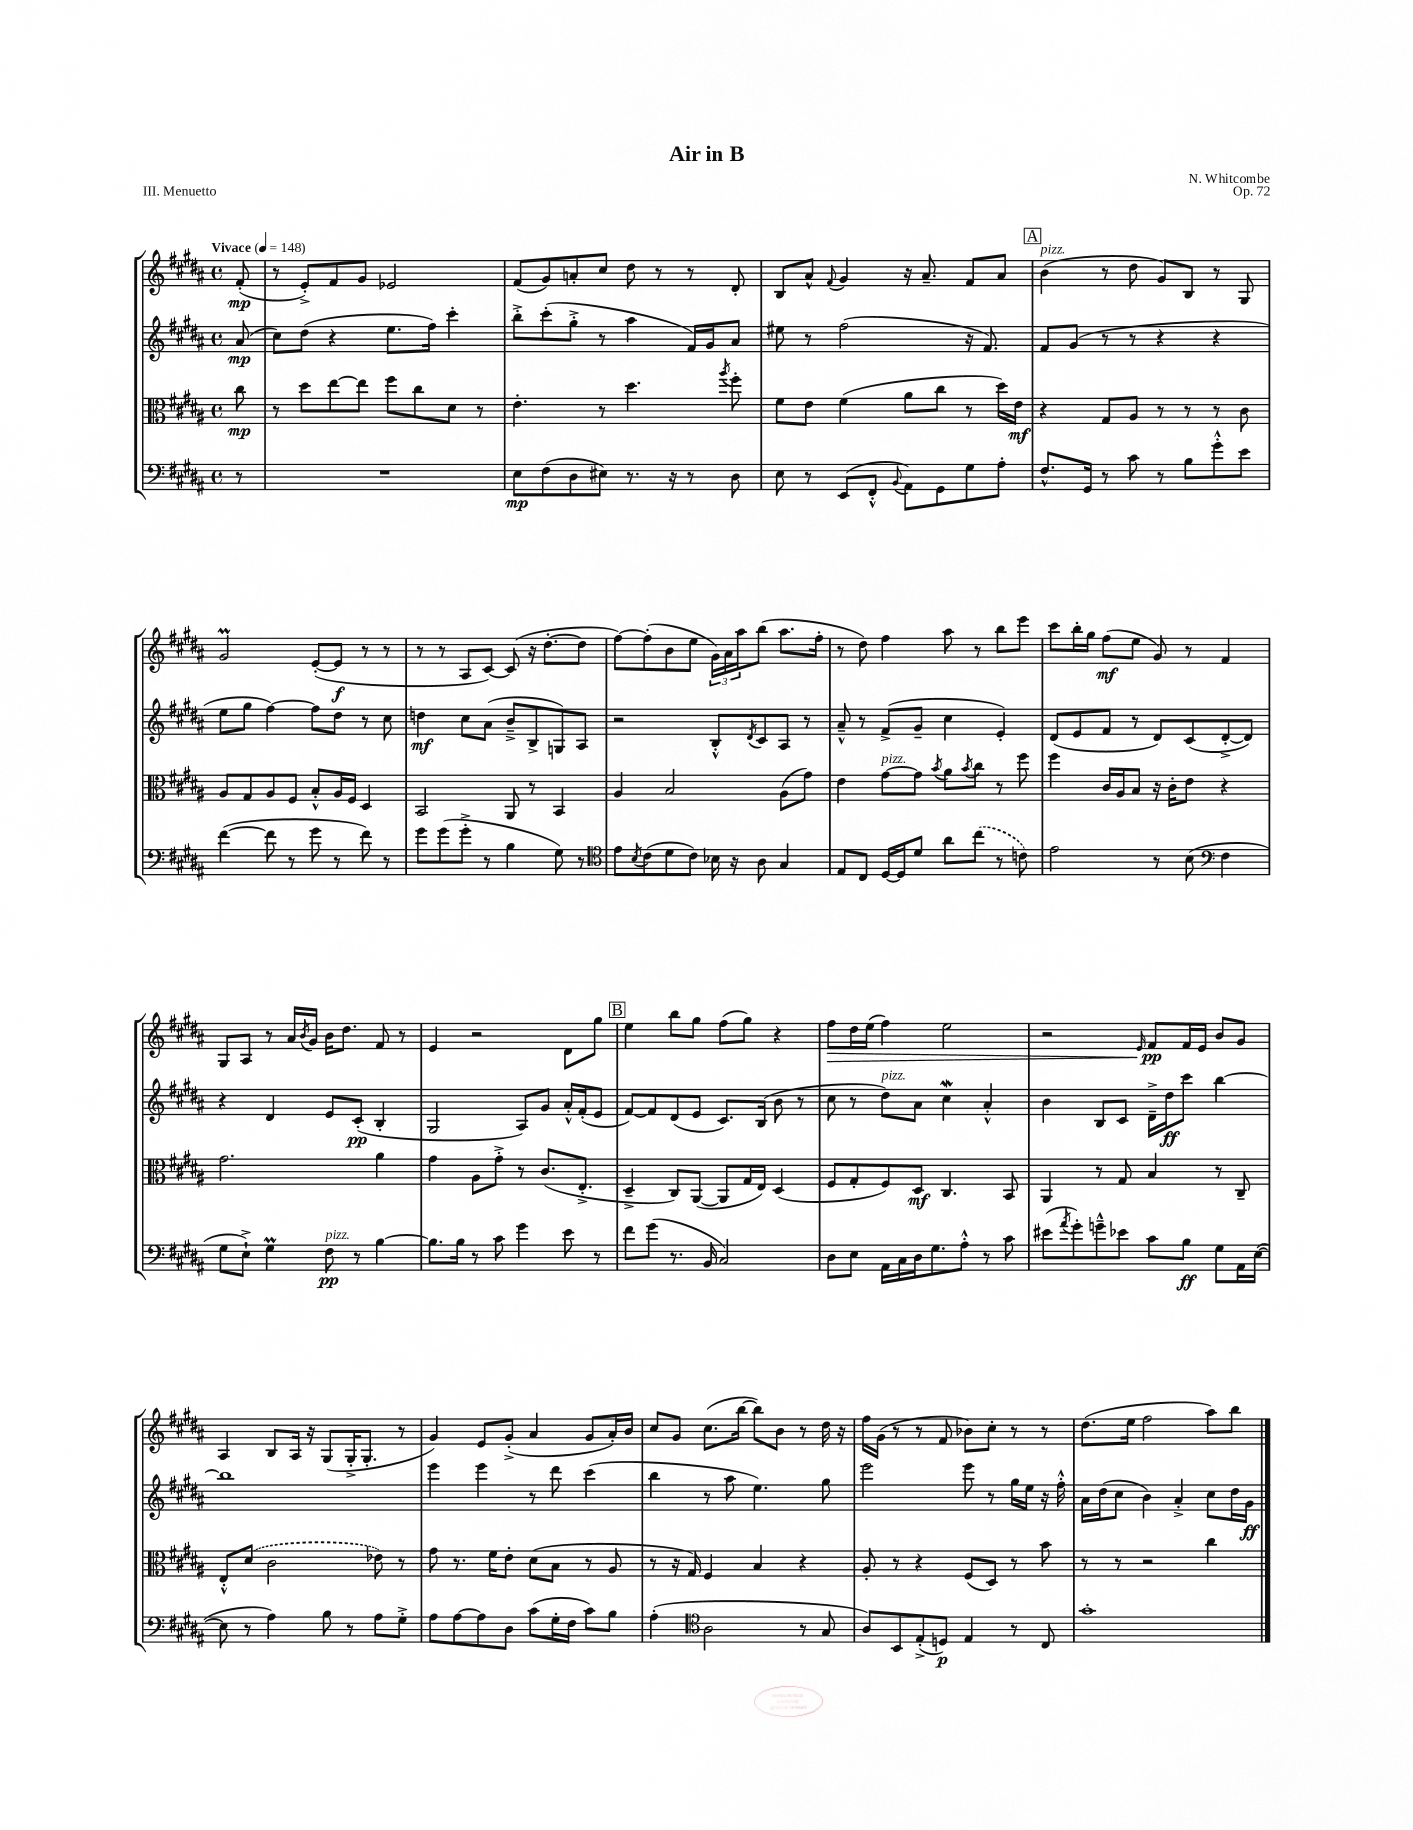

**kern	**kern	**kern	**kern
*staff4	*staff3	*staff2	*staff1
*clefF4	*clefC3	*clefG2	*clefG2
*k[f#c#g#d#a#]	*k[f#c#g#d#a#]	*k[f#c#g#d#a#]	*k[f#c#g#d#a#]
*M4/4	*M4/4	*M4/4	*M4/4
*met(c)	*met(c)	*met(c)	*met(c)
*MM148	*MM148	*MM148	*MM148
8r	8cc#	(8a#	(8f#'
=	=	=	=
1r	8r	8cc#)	8r
.	8dd#	(8dd#	8e'^)
.	[8ee	4r	8f#
.	8ee]	.	8g#
.	8ff#	8.ee	2e-
.	8cc#	.	.
.	.	16ff#)	.
.	8d#	4ccc#'	.
.	8r	.	.
=	=	=	=
8E	4.e'	8bb'^	(8f#
(8F#	.	(8ccc#'	8g#)
8D#	.	8gg#'^	8a'
8E#)	8r	8r	8cc#
8.r	4.dd#	4aa#	8dd#
.	.	.	8r
16r	.	.	.
8r	.	16f#)	8r
.	.	16g#	.
.	8qaa#	.	.
8D#	8ff#'	8a#	8d#'
=	=	=	=
8E	8f#	8ee#	8B
8r	8e	8r	8a#^^
.	.	.	8qqf#
(8EE	(4f#	(2ff#	4g#
8FF#'^^	.	.	.
8qqBB	.	.	.
8AA#)	8a#	.	16r
.	.	.	8.a#~
8GG#	8cc#	.	.
8G#	8r	16r	8f#
.	.	8.f#)	.
8A#'	16dd#)	.	8a#
.	16e	.	.
=	=	=	=
8.F#^^	4r	8f#	(4b
.	.	(8g#	.
16GG#	.	.	.
8r	8G#	8r	8r
8c#	8A#	8r	8dd#
8r	8r	4r	8g#)
8B	8r	.	8B
8g#'^^	8r	4r	8r
8e	8c#	.	8G#
=	=	=	=
([4f#	8A#	8ee	2g#
.	8G#	8gg#	.
8f#]	8A#	[4ff#)	.
8r	8F#	.	.
8g#	8B'^^	8ff#]	([8e'
8r	16A#	8dd#	8e]
.	16F#	.	.
8f#)	4D#	8r	8r
8r	.	8cc#	8r
=	=	=	=
8g#	2BB	4dd	8r
(8g#	.	.	8r
8g#'^	.	8cc#	8A#
8r	.	(8a#	[8c#)
4B	8AA#	8b~^	(8c#]
.	8r	8B^	16r
.	.	.	[8.dd#'
8G#)	4BB	8G)	.
8r	.	8A#	8dd#]
=	=	=	=
*clefC4	*	*	*
8e	4A#	2r	[8ff#)
8qB	.	.	.
(8c#	.	.	(8ff#']
8d#	2B	.	8b
8c#)	.	.	8ee
16B-	.	8B'^^	24g#)
.	.	.	24a#
16r	.	.	.
.	.	.	24aa#
.	.	8qd#	.
8A#	.	8c#	(8bb
4G#	(8A#	8A#	8.aa#
.	8g#)	8r	.
.	.	.	16ff#'
=	=	=	=
8E	4e	8a#~^^	8r
8C#	.	8r	8dd#)
[16D#	[8g#	(8f#^	4ff#
16D#]	.	.	.
8d#	8g#]	8g#~	.
.	8qb	.	.
8a#	8a#	4cc#	8aa#
.	8qb	.	.
(8cc#	8cc#	.	8r
8r	8r	4e')	8bb
8c)	8ff#	.	8eee
=	=	=	=
2e	4ff#	(8d#	8ccc#
.	.	8e	16bb'
.	.	.	16gg#
.	16c#	8f#	(8ff#
.	16A#	.	.
.	8B	8r	8ee
8r	16r	8d#)	8g#)
.	16c#'	.	.
(8B	8e	(8c#	8r
*clefF4	*	*	*
4F#	4r	[8d#'^	4f#
.	.	8d#])	.
=	=	=	=
8G#	2.g#	4r	8G#
8E`^)	.	.	8A#
4G#	.	4d#	8r
.	.	.	16a#
.	.	.	8qb
.	.	.	16g#
8F#	.	8e	16b
.	.	.	8.dd#
8r	.	(8c#'	.
[4B	4a#	4B'	8f#
.	.	.	8r
=	=	=	=
8.B]	4g#	2G#	4e
16B	.	.	.
8r	8A#	.	2r
8c#	8g#'^	.	.
4g#	8r	8A#)	.
.	(8.c#	8g#	.
8e	.	16a#'^^	8d#
.	8.E'^	(16f#'	.
8r	.	8e	8gg#
=	=	=	=
8f#	4D#~^	[8f#)	4ee
(8g#	.	8f#]	.
8.r	8C#)	(8d#	8bb
.	([8AA#	8e	8gg#
16BB	.	.	.
2C#)	8AA#]	8.c#)	(8ff#
.	16G#	.	8gg#)
.	16E)	(16B	.
.	(4D#	8b	4r
.	.	8r	.
=	=	=	=
8D#	8F#	8cc#	8ff#
8E	8G#'	8r	16dd#
.	.	.	(16ee
16AA#	8F#)	8dd#)	4ff#)
16C#	.	.	.
16D#	8D#	8a#	.
8.G#	.	.	.
.	4.C#	4cc#	2ee
8A#'^^	.	.	.
8r	.	4a#'^^	.
8c#	8BB	.	.
=	=	=	=
(8e#	4AA#	4b	2r
8qa#	.	.	.
8g#')	.	.	.
8g~^^	8r	8B	.
8e-	8G#	8c#	.
.	.	.	16qqe
8c#	4B	16d#~^	8f#
.	.	16dd#	.
8B	.	8ccc#	16f#
.	.	.	16e
8G#	8r	[4bb	8b
16AA#	8C#~	.	8g#
([16E	.	.	.
=	=	=	=
8E]	8E'^^	1bb]	4A#
8r	(8d#	.	.
4A#)	2c#	.	8B
.	.	.	16A#
.	.	.	16r
8B	.	.	(8G#
8r	.	.	16G#'^
.	.	.	8.G#'
8A#	8e-)	.	.
8G#'^	8r	.	8r
=	=	=	=
8A#	8g#	4eee	4g#)
[8A#	8.r	.	.
8A#]	.	4eee	8e
.	16f#	.	.
8D#	8e'	.	(8g#'^
(8c#	(8d#	8r	4a#
16G#'	8B	8ddd#	.
16F#	.	.	.
8c#)	8r	(4ccc#	8g#
8B	8A#	.	16a#')
.	.	.	16b
=	=	=	=
(4A#'	8r	4bb	8cc#
.	16r	.	8g#
.	16G#)	.	.
*clefC4	*	*	*
2A#	4F#	8r	(8.cc#
.	.	8aa#	.
.	.	.	[16bb
.	4B	4.ee)	8bb])
.	.	.	8b
8r	4r	.	8r
8G#	.	8gg#	16dd#
.	.	.	16r
=	=	=	=
8A#)	8A#'	2eee	16ff#
.	.	.	(16g#
8BB	8r	.	8r
(8E'^	4r	.	8r
8D)	.	.	8f#
4E	(8F#	8eee	8b-)
.	8D#)	8r	8cc#'
8r	8r	16gg#	8r
.	.	16ee	.
8C#	8b	16r	8r
.	.	16ff#'^^	.
=	=	=	=
1g#'	8r	16a#	(8.dd#
.	.	(16dd#	.
.	8r	8cc#	.
.	.	.	16ee
.	2r	4b)	2ff#
.	.	4a#'^	.
.	4cc#	8cc#	8aa#)
.	.	16dd#	8bb
.	.	16g#	.
==	==	==	==
*-	*-	*-	*-
